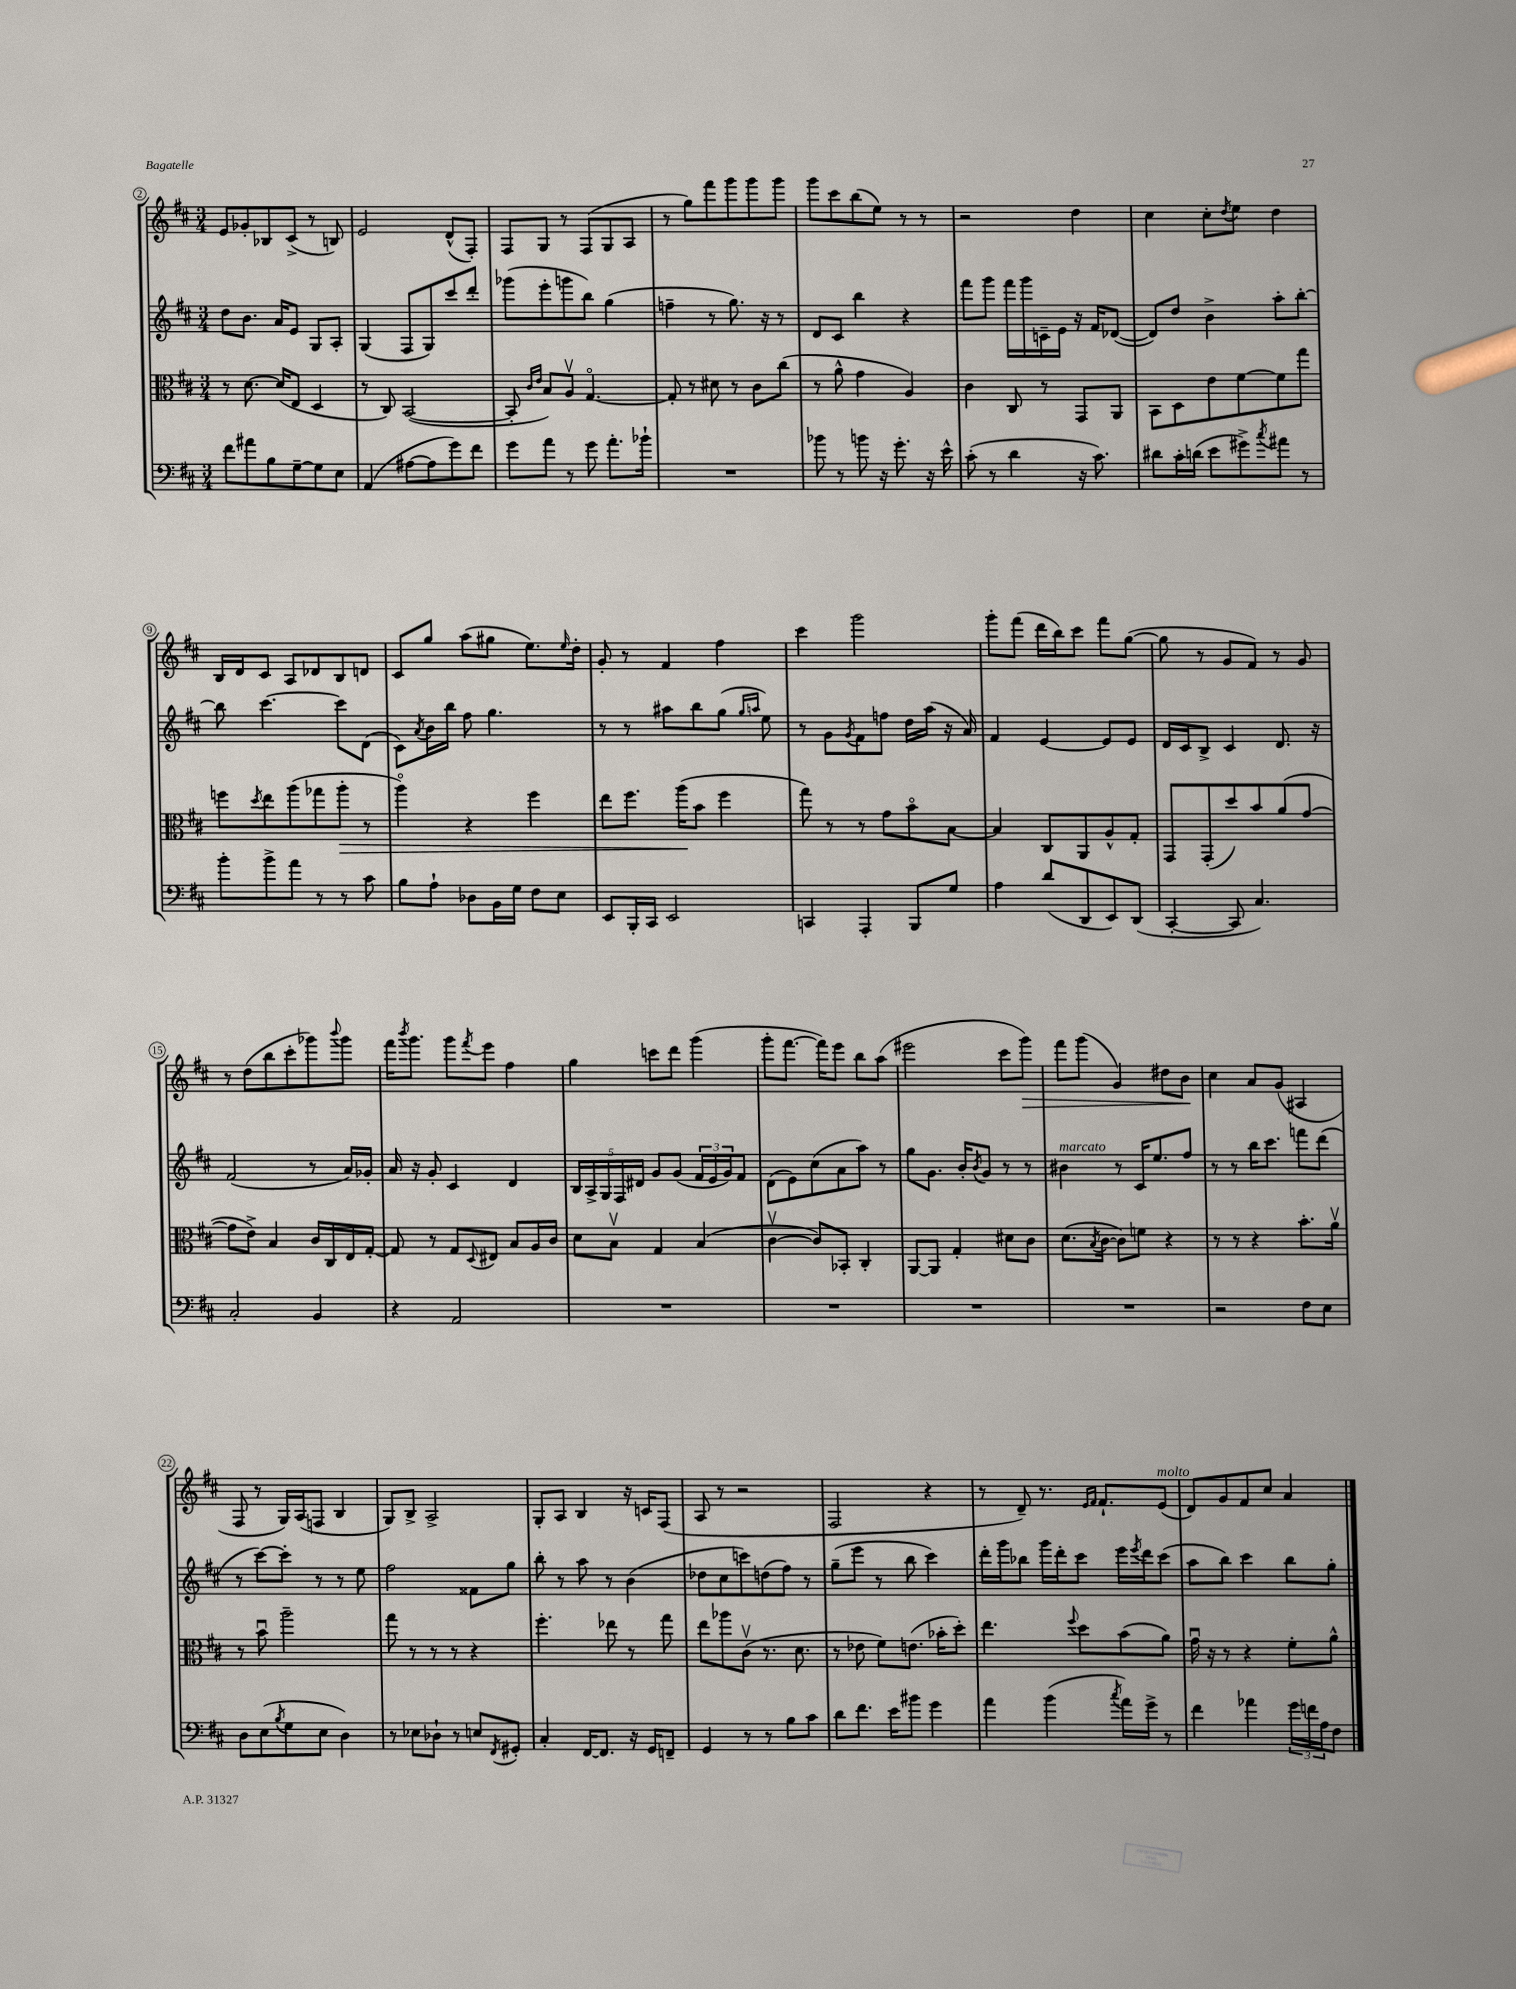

**kern	**kern	**dynam	**kern	**kern	**dynam
*part4	*part3	*part3	*part2	*part1	*part1
*staff4	*staff3	*staff3	*staff2	*staff1	*staff1
*clefF4	*clefC3	*	*clefG2	*clefG2	*
*k[f#c#]	*k[f#c#]	*	*k[f#c#]	*k[f#c#]	*
*M3/4	*M3/4	*	*M3/4	*M3/4	*
=2	=2	=2	=2	=2	=2
8f#\L	8r	.	8dd\L	8e/L	.
8a#X\	[8.d\	.	8.b\J	8g-X'/	.
8B\	.	.	.	8B-X/	.
.	(16d/KL]	.	16a/KL	.	.
[8G~\	8E/J	.	8e/J	(8c#^/J	.
8G\]	4D/	.	8G/L	8r	.
8E\J	.	.	8A'/J	8Bn/)	.
=3	=3	=3	=3	=3	=3
(4AA/	8r	.	(4G/	2e/	.
.	8C#/)	.	.	.	.
[8A#X\L	([2BB/	.	8F#/L	.	.
8A#\]	.	.	8G/)	.	.
8g\)	.	.	8ccc#/	(8d^^/L	.
8f#\J	.	.	8ddd'/J	8F#'/J)	.
=4	=4	=4	=4	=4	=4
8g\L	8BB'/]	.	(8ggg-X\L	8F#/L	.
.	16qqc#/LL	.	.	.	.
.	16qqe/JJ	.	.	.	.
8a\J	8B/L)	.	8eee'\	8G/J	.
8r	8Av/J	.	8gggn\	8r	.
8g\	[4.G/	.	8bb\J)	(8F#/L	.
8.a'\L	.	.	(4gg\	8G/	.
.	.	.	.	8A/J	.
16b-X`\Jk	.	.	.	.	.
=5	=5	=5	=5	=5	=5
2.r	8G'/]	.	4ffn~\	8r	.
.	8r	.	.	8gg\L)	.
.	8d#X\	.	8r	8fff#\	.
.	8r	.	8.gg\)	8ggg\	.
.	8c#\L	.	.	8ggg\	.
.	.	.	16r	.	.
.	(8cc#\J	.	8r	8ggg\J	.
=6	=6	=6	=6	=6	=6
8b-X\	8r	.	8d/L	8ggg\L	.
8r	8a^^\	.	8c#/J	8ccc#\	.
8bn\	4g\	.	4bb\	(8bb\	.
16r	.	.	.	8ee\J)	.
8.g'\	.	.	.	.	.
.	4A/)	.	4r	8r	.
16r	.	.	.	8r	.
16e^^\	.	.	.	.	.
=7	=7	=7	=7	=7	=7
(8c#'\	4c#\	.	8fff#\L	2r	.
8r	.	.	8ggg\J	.	.
4d\	8C#/	.	16fff#\LL	.	.
.	.	.	16ggg\	.	.
.	8r	.	16cn~\	.	.
.	.	.	16e\JJ	.	.
16r	8GG/L	.	16r	4dd\	.
8.c#\)	.	.	16f#/KL	.	.
.	8AA/J	.	([8d-X/J	.	.
=8	=8	=8	=8	=8	=8
8d#X\L	8BB\L	.	8d-/L])	4cc#\	.
16c#'\L	8D\	.	8dd/J	.	.
(16dn\JJ	.	.	.	.	.
8e\L	8e\	.	4b^\	8cc#'\L	.
.	.	.	.	8qdd/	.
8g#X^\)	[8f#\	.	.	8ee\J	.
8qcc#/	.	.	.	.	.
8a#X\J	8f#\]	.	8aa'\L	4dd\	.
8r	8gg\J	.	[8bb'\J	.	.
!!LO:LB:g=z
=9	=9	=9	=9	=9	=9
8b'\L	8ffn\L	.	8bb\]	16B/LL	.
.	.	.	.	16d/J	.
.	8qdd/	.	.	.	.
8b^\	8ee\	.	[4.ccc#\	8c#/J	.
8a\J	(8aa\	.	.	8A/L	.
8r	8gg-X\	.	.	8d-X/	.
!	!	!LO:HP:b	!	!	!
8r	8aa'\J	>	8ccc#\L]	8B/	.
8c#\	8r	.	(8d\J	8dn/J	.
=10	=10	=10	=10	=10	=10
8B\L	4aa\)	.	8c#\L)	8c#/L	.
.	.	.	8qa/	.	.
8A`\J	.	.	16b\L	8gg/J	.
.	.	.	16bb\JJ	.	.
8D-X\L	4r	.	8ff#\	(8aa\L	.
16BB\L	.	.	4.gg\	8gg#X\J	.
16G\JJ	.	.	.	.	.
8F#\L	4ff#\	.	.	8.ee\L)	.
8E\J	.	.	.	.	.
.	.	.	.	16qqee/	.
.	.	.	.	16dd'\Jk	.
=11	=11	=11	=11	=11	=11
8EE/L	8ee\L	.	8r	8g'/	.
16BBB'/L	8.ff#\J	.	8r	8r	.
16CC#/JJ	.	.	.	.	.
2EE/	.	.	8aa#X\L	4f#/	.
.	(16aa\KL	.	.	.	.
.	8b\J	]	8bb\	.	.
.	4ff#\	.	(8gg\J	4ff#\	.
.	.	.	16qqgg/LL	.	.
.	.	.	16qqaan/JJ	.	.
.	.	.	8ee\)	.	.
=12	=12	=12	=12	=12	=12
4CCn/	8gg\)	.	8r	4ccc#\	.
.	8r	.	8g\L	.	.
.	.	.	8qg/	.	.
4AAA'/	8r	.	8f#\	2ggg\	.
.	8g\L	.	8ffn\J	.	.
8BBB/L	8b\	.	16dd\LL	.	.
.	.	.	(16aa\JJ	.	.
8G/J	[8B\J	.	16r	.	.
.	.	.	16a/)	.	.
=13	=13	=13	=13	=13	=13
4A\	4B/]	.	4f#/	8ggg'\L	.
.	.	.	.	(8fff#\J	.
(8d/L	8C#/L	.	[4e/	16ddd\LL	.
.	.	.	.	16bb\J)	.
8DD/	8AA/	.	.	8ccc#\J	.
8EE/)	8A^^/	.	8e/L]	8fff#\L	.
(8DD/J	8G'/J	.	8e/J	([8gg\J	.
=14	=14	=14	=14	=14	=14
[4CC#'/	8GG/L	.	16d/LL	8gg\]	.
.	.	.	16c#/J	.	.
.	(8GG'/	.	8B^/J	8r	.
8CC#/]	8dd/)	.	4c#/	8g/L	.
4.C#/)	8b/	.	.	8f#/J)	.
.	(8a/	.	8.d/	8r	.
.	[8g/J	.	.	8g/	.
.	.	.	16r	.	.
!!LO:LB:g=z
=15	=15	=15	=15	=15	=15
2C#'/	8g\L]	.	(2f#/	8r	.
.	8e^\J)	.	.	(8dd\L	.
.	4B/	.	.	8bb\	.
.	.	.	.	8ccc#'\	.
4BB/	16c#/LL	.	8r	8ggg-X\)	.
.	16C#/	.	.	.	.
.	.	.	.	8qqbbb/	.
.	16E/	.	16a/LL)	8ggg-\J	.
.	[16G'/JJ	.	16g-X'/JJ	.	.
=16	=16	=16	=16	=16	=16
4r	8G/]	.	16a/	16fff#\KL	.
.	.	.	.	8qbbb/	.
.	.	.	16r	8.ggg\J	.
.	8r	.	8g'/	.	.
2AA/	8G/L	.	4c#/	8ggg\L	.
.	8qqD/	.	.	8qfff#/	.
.	8E#X/J	.	.	8eee\J	.
.	8B/L	.	4d/	4ff#\	.
.	16A/L	.	.	.	.
.	16c#/JJ	.	.	.	.
=17	=17	=17	=17	=17	=17
2.r	8d\L	.	20B/LL	4gg\	.
.	.	.	20A^/	.	.
.	.	.	20G/	.	.
.	8Bv\J	.	.	.	.
.	.	.	20F#/	.	.
.	.	.	20d#X/JJ	.	.
.	4G/	.	8g/L	8cccn\L	.
.	.	.	(8g/J	8ddd\J	.
.	(4B/	.	24f#/LL	(4ggg\	.
.	.	.	24e/	.	.
.	.	.	24g/J)	.	.
.	.	.	8f#/J	.	.
=18	=18	=18	=18	=18	=18
2.r	[4c#v\	.	(8d\L	8ggg'\L	.
.	.	.	8e\)	[8.fff#\J	.
.	8c#/L])	.	(8cc#\	.	.
.	.	.	.	16fff#\KL])	.
.	8BB-X'/J	.	8a\	8eee\J	.
.	4C#'/	.	8aa\J)	8bb\L	.
.	.	.	8r	(8aa\J	.
=19	=19	=19	=19	=19	=19
2.r	[8AA/L	.	8gg\L	2eee#X\	.
.	8AA/J]	.	8.g\J	.	.
.	4G'/	.	.	.	.
.	.	.	16b'/KL	.	.
.	.	.	8qb/	.	.
.	.	.	8g/J	.	.
.	8d#X\L	.	8r	8ccc#\L	.
!	!	!	!	!	!LO:HP:b
.	8c#\J	.	8r	8ggg\J)	>
=20	=20	=20	=20	=20	=20
!	!	!	!LO:TX:a:i:t=marcato	!	!
2.r	(8.d\L	.	4b#X\	8fff#\L	.
.	.	.	.	(8ggg\J	.
.	8qB/	.	.	.	.
.	[16c#\Jk	.	.	.	.
.	8c#\L])	.	8r	4g/)	.
.	8fn\J	.	16c#/KL	.	.
.	.	.	8.ee/	.	.
.	4r	.	.	8dd#X\L	.
.	.	.	8ff#/J	8b\J	.
.	.	.	.	.	]
=21	=21	=21	=21	=21	=21
2r	8r	.	8r	4cc#\	.
.	8r	.	8r	.	.
.	4r	.	16bb\KL	8a/L	.
.	.	.	8.ccc#\J	.	.
.	.	.	.	(8g/J	.
8F#\L	8.b'\L	.	8fffn\L	4A#X/	.
8E\J	.	.	(8ddd\J	.	.
.	16av\Jk	.	.	.	.
!!LO:LB:g=z
=22	=22	=22	=22	=22	=22
8D\L	8r	.	8r	8F#/	.
(8E\	8bu\	.	[8ccc#\L)	8r	.
8qB/	.	.	.	.	.
8G\	2aa~\	.	8ccc#'\J]	16G/LL)	.
.	.	.	.	(16A/J	.
8E\J	.	.	8r	8Fn/J	.
4D\)	.	.	8r	4B/	.
.	.	.	8ee\	.	.
=23	=23	=23	=23	=23	=23
8r	8gg\	.	2ff#\	8G/L)	.
8E-X\L	8r	.	.	8B^/J	.
8D-X`\J	8r	.	.	2A^/	.
8r	8r	.	.	.	.
8En/L	4r	.	8f##X\L	.	.
8qFF#/	.	.	.	.	.
8GG#X'/J	.	.	8gg\J	.	.
=24	=24	=24	=24	=24	=24
4C#'/	4.ff#'\	.	8bb'\	8G'/L	.
.	.	.	8r	8A/J	.
[16FF#/KL	.	.	8aa\	4B/	.
8.FF#/J]	.	.	.	.	.
.	8ee-X\	.	8r	.	.
16r	8r	.	(4b\	16r	.
16GG/KL	.	.	.	16cn/KL	.
8FFn~/J	8gg\	.	.	(8F#/J	.
=25	=25	=25	=25	=25	=25
4GG/	8ee\L	.	8dd-X\L	8A/	.
.	8aa-X\	.	8cc#\	8r	.
8r	(8c#v\J	.	8cccn\)	2r	.
8r	8.r	.	(8ddn\	.	.
8B\L	.	.	8ff#\J)	.	.
.	8.d\	.	.	.	.
8c#\J	.	.	8r	.	.
=26	=26	=26	=26	=26	=26
8d\L	8r	.	(8gg~\L	2F#/	.
8.f#\J	8e-X\	.	8eee\J	.	.
.	8f#\L)	.	8r	.	.
16e\KL	.	.	.	.	.
8b#X\J	(8.en\J	.	8bb\	.	.
4g\	.	.	4ccc#\)	4r	.
.	16b-X'\KL	.	.	.	.
.	8dd'\J)	.	.	.	.
=27	=27	=27	=27	=27	=27
4a\	4.ee\	.	16ddd'\LL	8r	.
.	.	.	16ggg\J	.	.
.	.	.	8bb-X\J	8d~/)	.
(4b\	.	.	16ggg\LL	8.r	.
.	.	.	16ddd'\J	.	.
.	8qqff#/	.	.	.	.
.	8dd\L	.	8ccc#\J	.	.
.	.	.	.	16qqe/LL	.
.	.	.	.	16qqf#/JJ	.
.	.	.	.	8.f#`/L	.
8qcc#/	.	.	.	.	.
16a\LL)	(8b\	.	16eee\LL	.	.
.	.	.	8qeee/	.	.
16g^\JJ	.	.	16ddd\J	.	.
!	!	!	!	!LO:TX:a:i:t=molto	!
8r	8a\J)	.	(8ccc#\J	(8e/J	.
=28	=28	=28	=28	=28	=28
4f#\	16gu\	.	8aa\L	8d/L)	.
.	16r	.	.	.	.
.	8r	.	8bb\J)	8g/	.
4a-X\	4r	.	4ccc#\	8f#/	.
.	.	.	.	8cc#/J	.
24g\LL	8f#'\L	.	8bb\L	4a/	.
24fn\	.	.	.	.	.
24A\J	.	.	.	.	.
8F#\J	8a^^\J	.	8gg'\J	.	.
==	==	==	==	==	==
*-	*-	*-	*-	*-	*-
